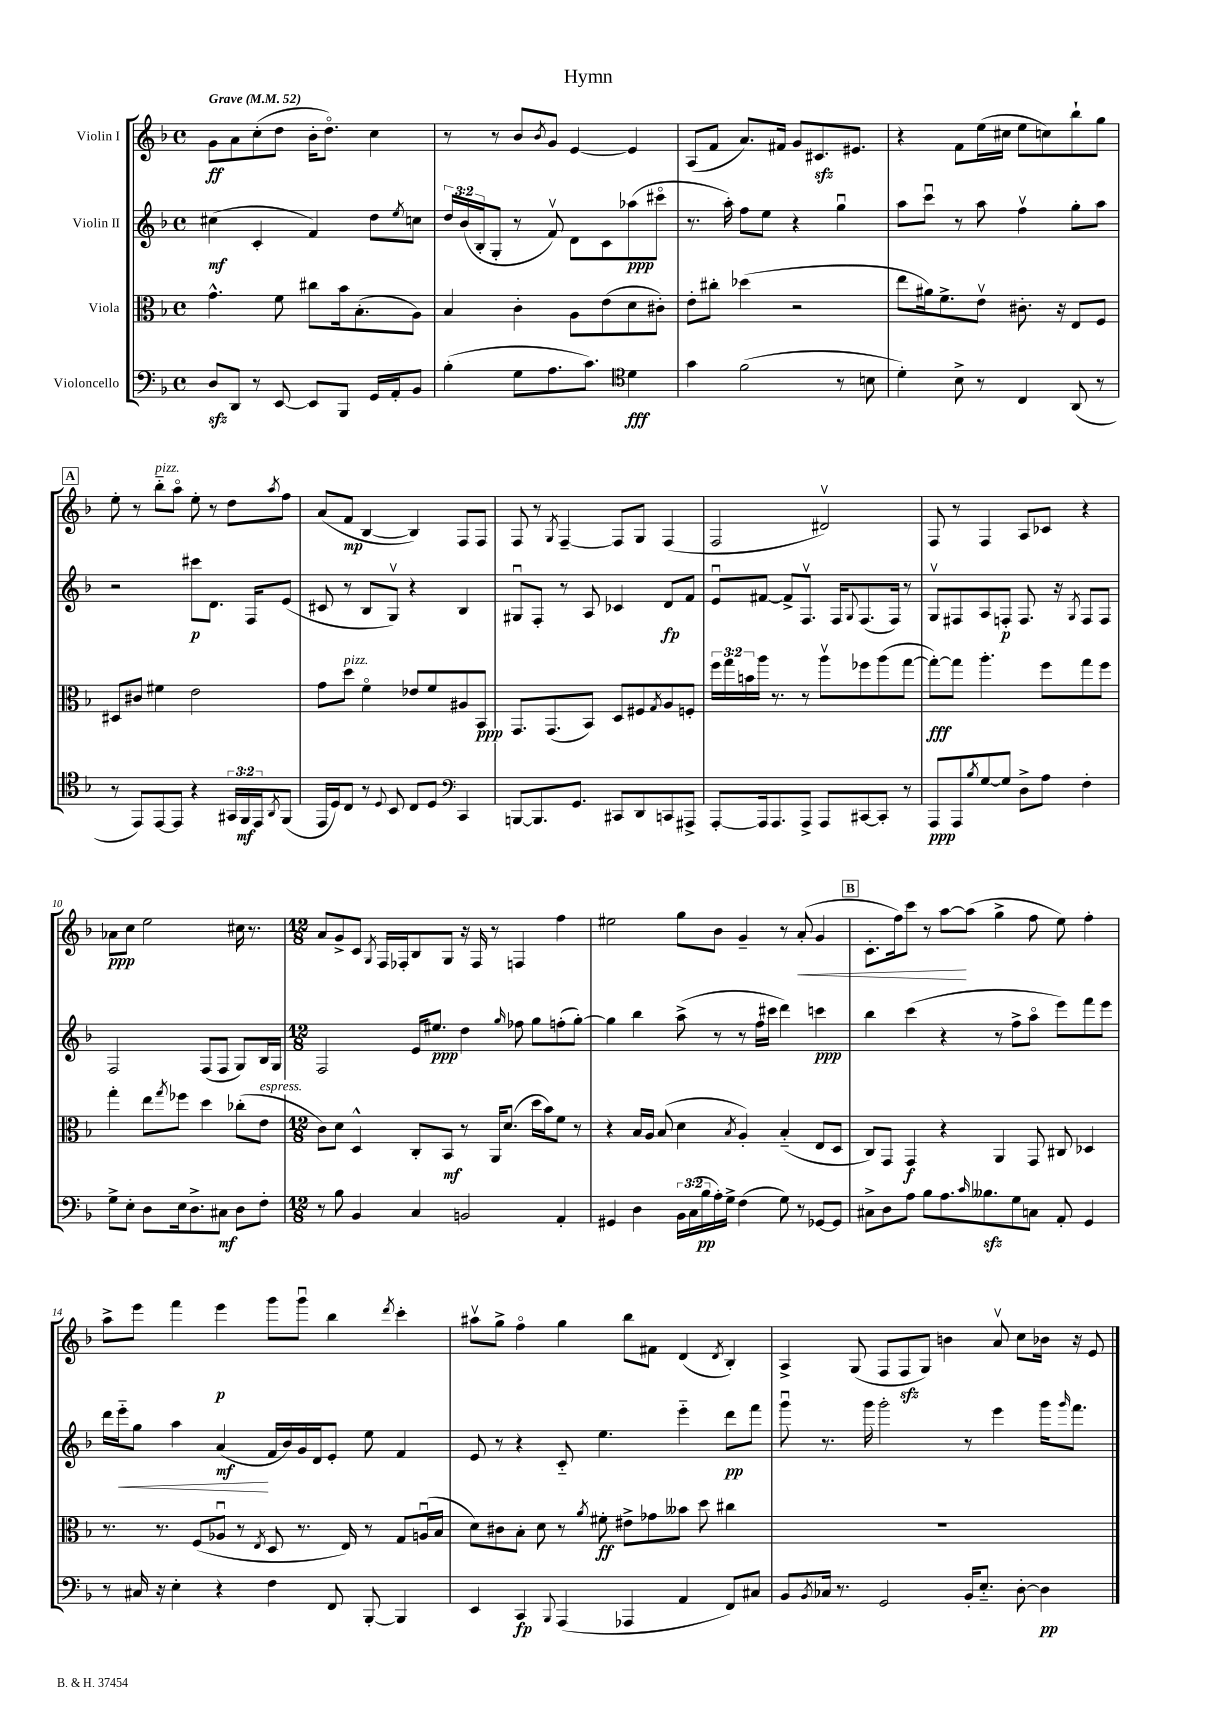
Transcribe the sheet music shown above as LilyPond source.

\header { title = "Hymn" }
<<
\new StaffGroup <<
\new Staff = "s0" \with { instrumentName = "Violin I" } {
    \clef treble \key f \major \defaultTimeSignature \time 4/4 \tempo "Grave" 4 = 52
    g'8\ff a'8 c''8-.( d''8 bes'16-. d''8.\flageolet) c''4 |
    r8 r8 bes'8 \acciaccatura { bes'8 } g'8 e'4~ e'4 |
    a8( f'8 a'8.) fis'16 g'8 cis'8.\sfz eis'8. |
    r4 f'8 e''16( cis''16 e''8 c''8) bes''8-! g''8 |
    \mark \markup { \box "A" } e''8-. r8 bes''8-_^\markup { \italic "pizz." } a''8\flageolet e''8-. r8 d''8 \acciaccatura { a''8 } f''8 |
    a'8( f'8\mp bes4~ bes4) f8 f8 |
    f8 r8 \acciaccatura { g8 } f4~-- f8 g8 f4( |
    f2 dis'2\upbow) |
    f8 r8 f4 a8 ces'8 r4 |
    aes'8\ppp c''8 e''2 cis''16 r8. |
    \numericTimeSignature \time 12/8 a'8 g'8-> c'8 \acciaccatura { g8 } f16 fes16-. bes8 g8 r16 fes16 r8 f4 f''4 |
    eis''2 g''8 bes'8 g'4-- r8 a'8-.\<( g'4 |
    \mark \markup { \box "B" } c'8.-. f''16) c'''8 r8 a''8~\! a''8( g''4-> f''8 e''8) f''4-. |
    a''8-> e'''8 f'''4 e'''4\p g'''8 g'''8\downbow bes''4 \acciaccatura { d'''8 } c'''4-. |
    ais''8\upbow g''8-> f''4\flageolet g''4 bes''8 fis'8 d'4( \acciaccatura { d'8 } bes4-.) |
    a4-> g8( f8 f8\sfz g8) b'4 a'8\upbow c''8 bes'16 r16 e'8 \bar "|." |
}
\new Staff = "s1" \with { instrumentName = "Violin II" } {
    \clef treble \key f \major \defaultTimeSignature \time 4/4 \override Staff.TupletNumber.text = #tuplet-number::calc-fraction-text
    cis''4\mf( c'4-. f'4) d''8 \acciaccatura { e''8 } c''8 |
    \tuplet 3/2 { d''16 bes'16( bes16-. } g8-. r8 f'8\upbow) d'8 c'8 aes''8\ppp( cis'''8\flageolet |
    r8. a''16-.) f''8 e''8 r4 g''4\downbow |
    a''8 c'''8\downbow r8 a''8 f''4\upbow g''8-. a''8 |
    \mark \markup { \box "A" } r2 cis'''8\p d'8. f16 e'8( |
    cis'8 r8 bes8 g8\upbow) r4 bes4 |
    gis8\downbow f8-. r8 a8 ces'4 d'8\fp f'8 |
    e'8\downbow fis'8~ fis'8-> f8.\upbow f16 \appoggiatura { g8 } f8.( f16) r8 |
    g8\upbow fis8 a8 f8-.\p f8. r16 \acciaccatura { g8 } f8 f8 |
    f2 f8( f8 g8) bes16 g16 |
    \numericTimeSignature \time 12/8 f2 e'16 eis''8.\ppp d''4 \grace { g''16 } fes''8 g''8 f''8-.( g''8~-.) |
    g''4 bes''4 a''8->( r8 r8 f''16 cis'''16 d'''4) c'''4\ppp |
    \mark \markup { \box "B" } bes''4 c'''4( r4 r8 f''8-> a''8\flageolet e'''8) f'''8 e'''8 |
    d'''16 e'''16-_\< g''8 a''4 a'4\mf\!( f'16 bes'16) g'16 d'16 e'8-. e''8 f'4 |
    e'8 r8 r4 c'8-_ e''4. e'''4-_ d'''8\pp f'''8 |
    g'''8\downbow r8. g'''16 g'''2-. r8 e'''4 g'''16 \grace { g'''16 } f'''8. \bar "|." |
}
\new Staff = "s2" \with { instrumentName = "Viola" } {
    \clef alto \key f \major \defaultTimeSignature \time 4/4 \override Staff.TupletNumber.text = #tuplet-number::calc-fraction-text
    g'4.-^ f'8 cis''8 bes'16 bes8.-.( a8) |
    bes4 c'4-. a8 e'8( d'8 cis'8-.) |
    e'8-. cis''8-. des''4( r2 |
    e''8 ais'16) f'8.-> e'8\upbow cis'8.-. r16 e8 f8 |
    \mark \markup { \box "A" } dis8 cis'8 fis'4 e'2 |
    g'8 d''8^\markup { \italic "pizz." } f'4\flageolet ees'8 f'8 ais8 bes,8\ppp |
    g,8. g,8.( bes,8) d8 fis8 \acciaccatura { g8 } a8 f8-. |
    \tuplet 3/2 { f''16 g''16 b'16 } a''16 r8. r8 a''8\upbow fes''8 a''8( g''8~ |
    g''8~-.\fff) g''8 a''4.-. f''8 g''8 f''8 |
    g''4-. e''8 \acciaccatura { g''8 } fes''8 d''4 ces''8-.( e'8^\markup { \italic "espress." } |
    \numericTimeSignature \time 12/8 c'8) d'8 d4-^ c8-. bes,8\mf r8 a,16 d'8.( d''16 bes'16) f'8 r8 |
    r4 bes16 a16 bes8( d'4 \acciaccatura { bes8 } a4-.) bes4-_( e8 d8 |
    \mark \markup { \box "B" } c8) g,8 g,4\f r4 a,4 g,8 cis8 des4 |
    r8. r8. f8( aes8\downbow r8 \acciaccatura { e8 } d8 r8. e16) r8 g8 a16\downbow( bes16 |
    d'8) cis'8 bes8-. d'8 r8 \acciaccatura { a'8 } fis'8-.\ff eis'8-> ges'8 beses'8 d''8 cis''4 |
    R1. \bar "|." |
}
\new Staff = "s3" \with { instrumentName = "Violoncello" } {
    \clef bass \key f \major \defaultTimeSignature \time 4/4 \override Staff.TupletNumber.text = #tuplet-number::calc-fraction-text
    d8\sfz d,8 r8 e,8~ e,8 bes,,8 g,16 a,16-. bes,8 |
    bes4-.( g8 a8. c'8.) d'4\fff |
    \clef tenor g'4 f'2( r8 b8 |
    d'4-.) bes8-> r8 c4 a,8( r8 |
    \mark \markup { \box "A" } r8 e,8) e,8~ e,8 r4 \tuplet 3/2 { gis,16 f,16\mf e,16 } \acciaccatura { a,8 } f,8( |
    e,16 d16) c8 r8 \appoggiatura { d8 } bes,8 c8 d8 \clef bass c,4 |
    b,,8~ b,,8. g,8. cis,8 d,8 c,8 ais,,8-> |
    a,,8~-. a,,16 a,,8. a,,8-> a,,8 cis,8~ cis,8-. r8 |
    a,,8\ppp a,,8 \acciaccatura { bes8 } g8~ g8 d8-> a8 f4-. |
    g8-> e8-. d8 e16 d8.-> cis8\mf d8 f8-. |
    \numericTimeSignature \time 12/8 r8 bes8 bes,4 c4 b,2 a,4-. |
    gis,4 d4 \tuplet 3/2 { bes,16 c16( bes16\pp } a16-.) g16-> f4( g8) r8 ges,8~ ges,8 |
    \mark \markup { \box "B" } cis8-> d8 a8 bes8 a8. \grace { c'16 } beses8.\sfz g8 c8 a,8-. g,4 |
    r8 cis16 r16 e4-. r4 f4 f,8 bes,,8~-. bes,,4 |
    e,4 c,4\fp \appoggiatura { bes,,8 } a,,4( aes,,4 a,4 f,8) cis8 |
    bes,8 \acciaccatura { bes,8 } ces16 r8. g,2 bes,16-. e8.-_ d8~-. d4\pp \bar "|." |
}
>>
>>
